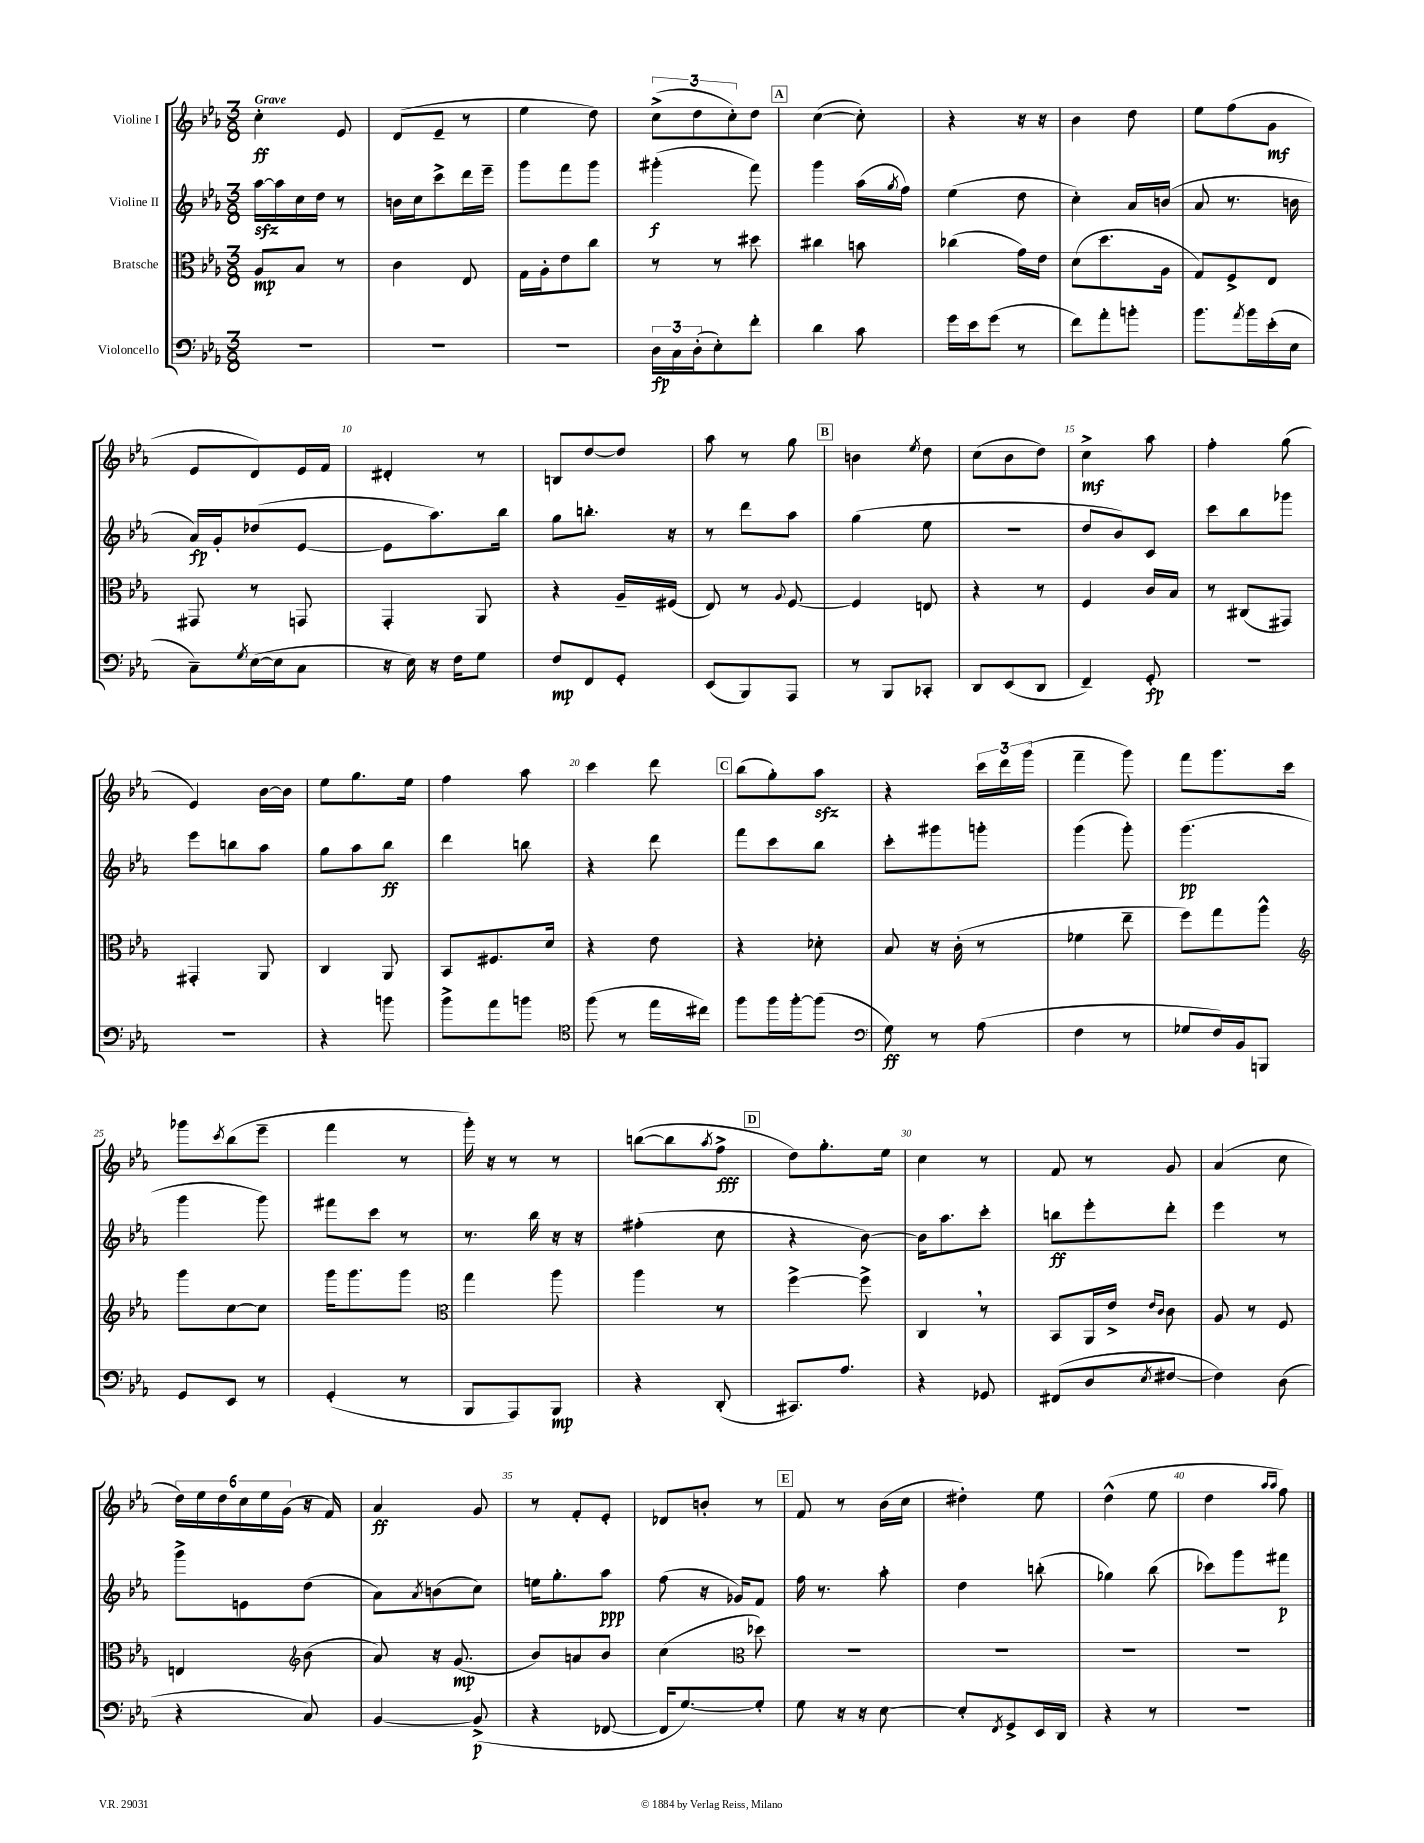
<<
\new StaffGroup <<
\new Staff = "s0" \with { instrumentName = "Violine I" } {
    \clef treble \key ees \major \numericTimeSignature \time 3/8 \tempo "Grave"
    c''4-.\ff ees'8 |
    d'8( ees'8-- r8 |
    ees''4 d''8) |
    \tuplet 3/2 { c''8->( d''8 c''8-.) } d''8 |
    \mark \markup { \box "A" } c''4~( c''8-.) |
    r4 r16 r16 |
    bes'4 d''8 |
    ees''8 f''8( g'8\mf |
    ees'8 d'8) ees'16 f'16 |
    dis'4-. r8 |
    b8 d''8~ d''8 |
    aes''8 r8 g''8 |
    \mark \markup { \box "B" } b'4 \acciaccatura { ees''8 } d''8 |
    c''8( bes'8 d''8) |
    c''4->\mf aes''8 |
    f''4-. g''8( |
    ees'4) bes'16~ bes'16 |
    ees''8 g''8. ees''16 |
    f''4 aes''8 |
    c'''4 d'''8 |
    \mark \markup { \box "C" } bes''8( g''8-.) aes''8\sfz |
    r4 \tuplet 3/2 { c'''16 d'''16 g'''16( } |
    f'''4-- g'''8) |
    f'''8 g'''8. c'''16 |
    ges'''8 \acciaccatura { c'''8 } bes''8( ees'''8-- |
    f'''4 r8 |
    g'''16-.) r16 r8 r8 |
    b''8~( b''8 \acciaccatura { aes''8 } f''8->\fff |
    \mark \markup { \box "D" } d''8) g''8.-. ees''16 |
    c''4 r8 |
    f'8 r8 g'8 |
    aes'4( c''8 |
    \tuplet 6/4 { d''16) ees''16 d''16 c''16 ees''16 g'16( } r16 f'16) |
    aes'4\ff g'8 |
    r8 f'8-. ees'8-. |
    des'8 b'8-. r8 |
    \mark \markup { \box "E" } f'8 r8 bes'16( c''16 |
    dis''4-.) ees''8 |
    d''4-^( ees''8 |
    d''4 \grace { aes''16 aes''16 } f''8) \bar "|." |
}
\new Staff = "s1" \with { instrumentName = "Violine II" } {
    \clef treble \key ees \major \numericTimeSignature \time 3/8
    aes''16~\sfz aes''16 c''16 d''16 r8 |
    b'16 c''16 c'''8-> d'''16 ees'''16-- |
    g'''8 f'''8 g'''8 |
    gis'''4-.\f( f'''8) |
    \mark \markup { \box "A" } g'''4 aes''16( \acciaccatura { g''8 } f''16) |
    ees''4( d''8 |
    c''4-.) aes'16 b'16( |
    aes'8 r8. b'16 |
    aes'16\fp) g'16-. des''8( ees'8~ |
    ees'8 aes''8.) bes''16 |
    g''8 b''8.-. r16 |
    r8 d'''8 aes''8 |
    \mark \markup { \box "B" } g''4( ees''8 |
    r4. |
    d''8 bes'8) c'8 |
    c'''8 bes''8 ges'''8 |
    ees'''8 b''8 aes''8 |
    g''8 aes''8 bes''8\ff |
    d'''4 b''8 |
    r4 d'''8 |
    \mark \markup { \box "C" } f'''8 c'''8 bes''8 |
    c'''8-. gis'''8 g'''8-. |
    g'''4( g'''8-.) |
    g'''4.\pp( |
    g'''4 g'''8) |
    fis'''8 c'''8 r8 |
    r8. bes''16 r16 r16 |
    fis''4-.( c''8 |
    \mark \markup { \box "D" } r4 bes'8~) |
    bes'16 aes''8. c'''8-. |
    b''8\ff ees'''8-. d'''8-. |
    ees'''4 r8 |
    g'''8-> e'8 d''8( |
    aes'8) \acciaccatura { aes'8 } b'8( c''8) |
    e''16 g''8.-. aes''8\ppp |
    f''8( r16 ges'16) f'8 |
    \mark \markup { \box "E" } f''16 r8. aes''8-. |
    d''4 b''8-.( |
    ges''4) bes''8( |
    ces'''8) g'''8 fis'''8\p \bar "|." |
}
\new Staff = "s2" \with { instrumentName = "Bratsche" } {
    \clef alto \key ees \major \numericTimeSignature \time 3/8
    aes8\mp bes8 r8 |
    c'4 ees8 |
    g16 aes16-. ees'8 c''8 |
    r8 r8 dis''8 |
    \mark \markup { \box "A" } cis''4 b'8 |
    ces''4( g'16) ees'16 |
    d'8( d''8. aes16 |
    g8) f8-> ees8 |
    gis,8 r8 g,8 |
    g,4-. aes,8 |
    r4 aes16-- fis16( |
    ees8) r8 \appoggiatura { aes8 } f8~ |
    \mark \markup { \box "B" } f4 e8 |
    r4 r8 |
    f4 c'16 bes16 |
    r8 cis8( gis,8) |
    gis,4-. aes,8 |
    c4 aes,8 |
    bes,8 fis8. d'16 |
    r4 ees'8 |
    \mark \markup { \box "C" } r4 des'8-. |
    bes8 r16 c'16-.( r8 |
    fes'4 ees''8-- |
    f''8) g''8 aes''8-^ |
    \clef treble g'''8 c''8~ c''8 |
    g'''16 g'''8. g'''8 |
    \clef alto g''4 aes''8 |
    aes''4 r8 |
    \mark \markup { \box "D" } f''4~-> f''8-> |
    c4 \breathe r8 |
    bes,8 aes,16 ees'16-> \grace { ees'16 c'16 } c'8 |
    aes8 r8 f8 |
    e4 \clef treble bes'8( |
    aes'8) r16 g'8.\mp( |
    bes'8) a'8 bes'8 |
    c''4( \clef alto des''8) |
    \mark \markup { \box "E" } R4. |
    R4. |
    R4. |
    R4. \bar "|." |
}
\new Staff = "s3" \with { instrumentName = "Violoncello" } {
    \clef bass \key ees \major \numericTimeSignature \time 3/8
    R4. |
    R4. |
    R4. |
    \tuplet 3/2 { d16\fp c16 d16-.( } ees8-.) f'8-. |
    \mark \markup { \box "A" } d'4 c'8 |
    g'16 ees'16 g'8( r8 |
    f'8) aes'8-. b'8-. |
    bes'8. \acciaccatura { aes'8 } bes'16 ees'16-.( ees16 |
    c8--) \acciaccatura { g8 } ees16~( ees16 c8 |
    r16 ees16) r16 f16 g8 |
    f8\mp f,8 g,8-. |
    ees,8( bes,,8) aes,,8 |
    \mark \markup { \box "B" } r8 bes,,8 ces,8-. |
    d,8 ees,8( d,8 |
    f,4--) g,8-.\fp |
    R4. |
    R4. |
    r4 b'8 |
    bes'8-> aes'8 b'8 |
    \clef tenor f''8( r8 ees''16 cis''16) |
    \mark \markup { \box "C" } f''8 f''16 f''16~-. f''8( |
    \clef bass g8\ff) r8 aes8( |
    f4 r8 |
    ges8 f16) bes,16 b,,8 |
    g,8 ees,8 r8 |
    g,4-.( r8 |
    bes,,8 aes,,8) bes,,8\mp |
    r4 d,8-.( |
    \mark \markup { \box "D" } cis,8.) aes8. |
    r4 ges,8 |
    fis,8( d8 \acciaccatura { ees8 } fis8~ |
    fis4) d8( |
    r4 c8) |
    bes,4~ bes,8->\p( |
    r4 fes,8~ |
    fes,16 g8.~) g8-. |
    \mark \markup { \box "E" } g8 r16 r16 ees8~ |
    ees8-. \acciaccatura { f,8 } g,8-> ees,16 d,16 |
    r4 r8 |
    R4. \bar "|." |
}
>>
>>
\layout { \context { \Score \override BarNumber.break-visibility = ##(#f #t #t) barNumberVisibility = #(every-nth-bar-number-visible 5) } }
